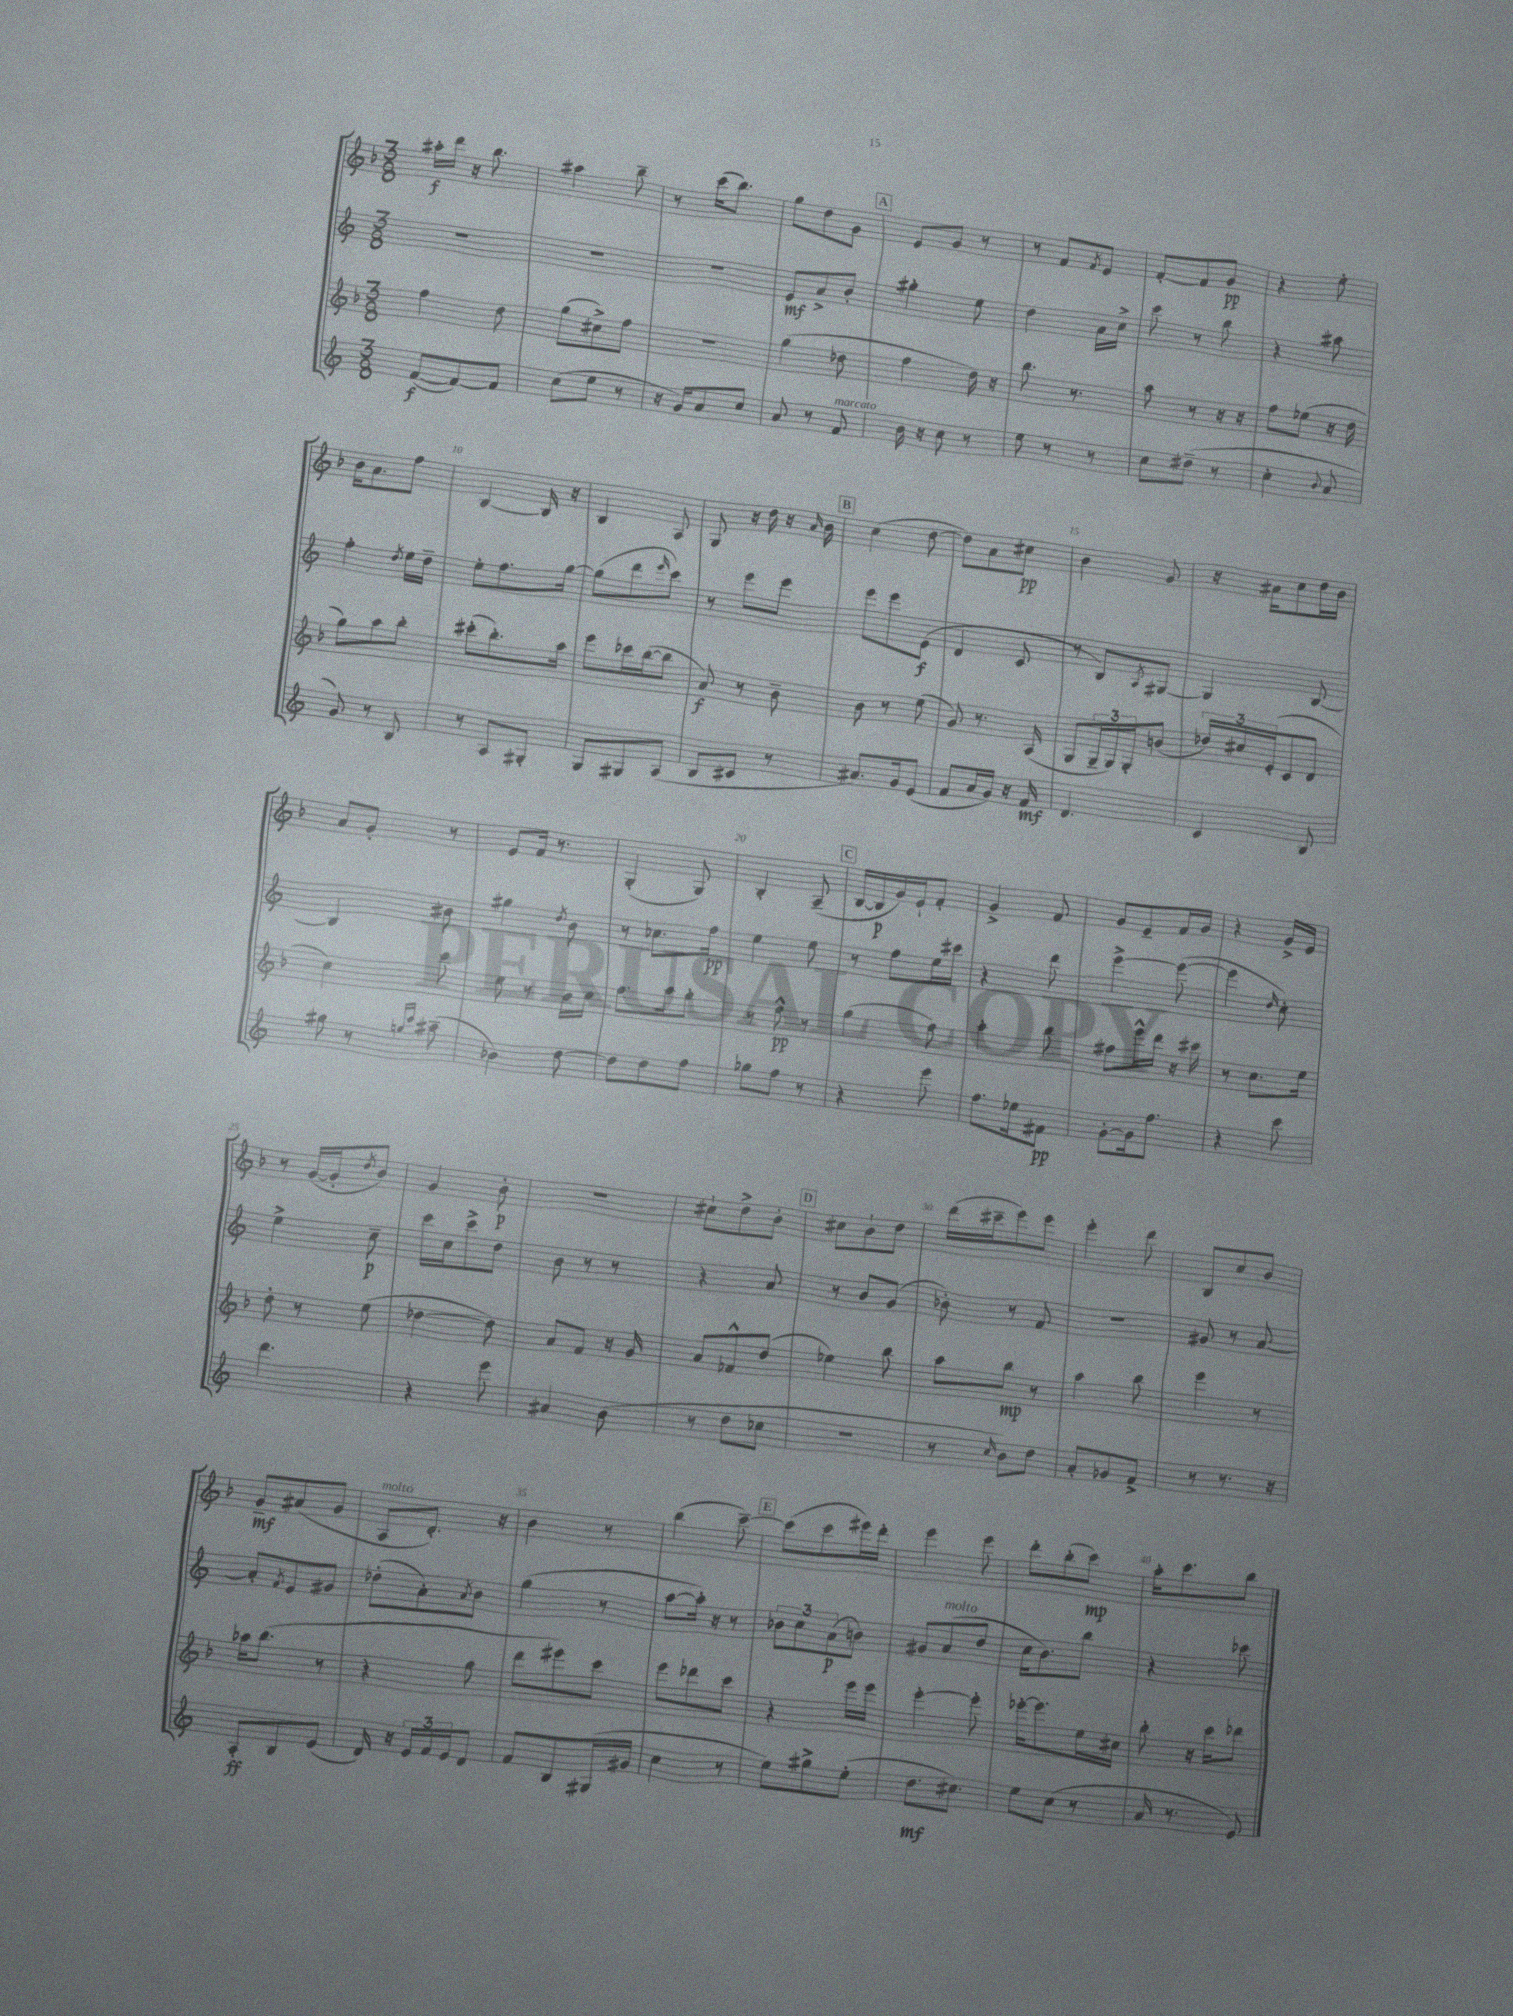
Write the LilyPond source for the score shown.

<<
\new StaffGroup <<
\new Staff = "s0" {
    \clef treble \key f \major \numericTimeSignature \time 3/8
    ais''16-.\f d'''16 r16 bes''8. |
    ais''4 bes''8-- |
    r8 c'''16( bes''8.) |
    g''8 d''8 g'8 |
    \mark \markup { \box "A" } e'8 g'8 r8 |
    r8 f'8 \acciaccatura { f'8 } e'8 |
    f'8~-. f'8 g'8\pp |
    r4 e''8-. |
    bes'16 a'8. f''8 |
    bes4~ bes16 r16 |
    bes4 a8 |
    g8 r16 d''16 r16 \grace { a'16 } bes'16 |
    \mark \markup { \box "B" } c''4( d''8~ |
    d''8) a'8 cis''8\pp |
    bes'4 g'8 |
    r16 ais'16 c''8 d''16 bes'16 |
    a'8 g'8-. r8 |
    e'8 f'16 r8. |
    g4-.( g8) |
    bes4-. a8--( |
    \mark \markup { \box "C" } bes16~ bes16\p g'16) e'16-! f'8-. |
    g'4-> f'8 |
    g'8 e'8-- f'16 g'16 |
    r4 g'16-> e'16 |
    r8 g'16~( g'16-. \acciaccatura { d''8 } bes'8) |
    g'4 bes'8-.\p |
    R4. |
    cis''8-! d''8-> bes'8-. |
    \mark \markup { \box "D" } cis''8 bes'8-! d''8 |
    d'''16( cis'''16-- e'''8) e'''8 |
    e'''4-. d'''8 |
    bes8 c''8 bes'8 |
    g'8--\mf ais'8( g'8 |
    a8^\markup { \italic "molto" } d'8.-.) r16 |
    bes'4 r8 |
    bes''4( c'''8~--) |
    \mark \markup { \box "E" } c'''8( c'''8 eis'''16) d'''16-. |
    e'''4 e'''8 |
    d'''8-. bes''8-.( c'''8\mp) |
    a''16-. c'''8. bes''8 \bar "|." |
}
\new Staff = "s1" {
    \clef treble \key c \major \numericTimeSignature \time 3/8
    R4. |
    R4. |
    R4. |
    e'8\mf a'8-> b'8-. |
    \mark \markup { \box "A" } gis''4-. e''8 |
    d''4 a'16 c''16-> |
    c'''8 r8 b''8 |
    r4 ais''8 |
    f''4-. \acciaccatura { d''8 } e''16 d''16-- |
    e''8-. f''8. g''16~ |
    g''8( d'''8 \grace { e'''16 } c'''8) |
    r8 e'''8 e'''8 |
    \mark \markup { \box "B" } e'''8 e'''8 e'8\f( |
    d'4 c'8 |
    r8 b8) \acciaccatura { a8 } gis8~ |
    gis4 b8~ |
    b4 bis'8 |
    gis''4 \acciaccatura { d''8 } b'8 |
    r8 ces''8. f''16\pp |
    e''4 e''8 |
    \mark \markup { \box "C" } r8 f''8 e''16 cis'''16 |
    r4 d'''8 |
    e'''4~-> e'''8~( |
    e'''4 \grace { d''16 } c''8-.) |
    e''4-> c''8--\p |
    c'''16 c''16 c'''8-> d''8 |
    b'8 r8 r8 |
    r4 a'8 |
    \mark \markup { \box "D" } r8 b'8 g'8( |
    bes'8-.) r8 f'8 |
    R4. |
    gis'8 r8 a'8~ |
    a'8-. \acciaccatura { f'8 } e'8 gis'8 |
    des''8-.( a'8-.) \acciaccatura { a'8 } b'8 |
    g''4( r8 |
    a''8~ a''16-.) r16 r8 |
    \mark \markup { \box "E" } \tuplet 3/2 { bes'8 c''8 a'8\p( } b'8) |
    gis'8 a'8^\markup { \italic "molto" }( d''8 |
    c''16 b'8.) b''8 |
    r4 ces'''8 \bar "|." |
}
\new Staff = "s2" {
    \clef treble \key f \major \numericTimeSignature \time 3/8
    f''4 d''8 |
    g''8( cis''8->) f''8 |
    r4. |
    g''4( des''8 |
    \mark \markup { \box "A" } f''4 d''16) r16 |
    bes''8. r8. |
    a''8 r8 r16 r16 |
    f''8 ees''8( r16 d''16 |
    g''8) a''8 bes''8-. |
    cis'''8-.( bes''8.-.) a''16 |
    e'''8 ces'''16 bes''16~( bes''8 |
    a'8\f) r8 bes'8-- |
    \mark \markup { \box "B" } bes'8 r8 e''8( |
    g'8) r8. a16( |
    g8 \tuplet 3/2 { g16-- g16) g16-. } b'8( |
    \tuplet 3/2 { des''16) cis''16 e'16-.( } c'8 d'8 |
    c''4) c'''8 |
    e''8 r8 bes'16 c''16 |
    f''8. a''16 g''8-. |
    r8 f''8-^\pp r8 |
    \mark \markup { \box "C" } g''4( f''8) |
    a''4-. bes''8 |
    fis''8 e'''16-^ d'''16 r16 cis'''16 |
    r8 c''8. e''16 |
    d''8-. r8 e''8( |
    des''4~ des''8) |
    a'8 f'8 r16 g'16 |
    a'8 fes'8-^ d''8( |
    \mark \markup { \box "D" } ees''4) bes''8 |
    a''8 bes''8\mp r8 |
    a''4 bes''8 |
    e'''4 r8 |
    aes''16 bes''8.( r8 |
    r4 g''8 |
    d'''8 eis'''8) c'''8 |
    e'''8 des'''8 c'''8 |
    \mark \markup { \box "E" } r4 e'''16 e'''16 |
    e'''4~-. e'''8-. |
    ees'''16~-. ees'''8. e''16 cis''16 |
    bes''8-. r16 c'''16 des'''8 \bar "|." |
}
\new Staff = "s3" {
    \clef treble \key c \major \numericTimeSignature \time 3/8
    f'8~\f( f'8~) f'8 |
    c''8( e''8 r8 |
    r16 g'16) a'8 c''8 |
    a'8 r8 f'8^\markup { \italic "marcato" } |
    \mark \markup { \box "A" } b'16 r16 c''8 r8 |
    e''8 r8 r8 |
    c''8 dis''8--( r8 |
    c''4-. \appoggiatura { b'8 } a'8 |
    g'8) r8 b8 |
    r8 a8 gis8-. |
    g8 gis8 a8( |
    b8 cis'8 r8 |
    \mark \markup { \box "B" } ais'8.) g'16 e'8( |
    f'8 a'16 g'16) r16 f'16\mf |
    d'4. |
    c'4 b8 |
    gis''8 r8 \grace { g''16 c'''16 } ais''8--( |
    bes'4) d''8~ |
    d''8 d''8 f''8 |
    ges''8 f''8 r8 |
    \mark \markup { \box "C" } r4 e'''8 |
    f''8. ees''16 fis'8\pp |
    g'8~-. g'16 f''8. |
    r4 c'''8 |
    d'''4. |
    r4 e'''8 |
    ais'4 b'8( |
    r8 d''8 ces''8 |
    \mark \markup { \box "D" } R4. |
    r8 \grace { c''16 } b'8) d''8 |
    a'8-. ges'8 f'8-> |
    r8 r8. r16 |
    a8-.\ff b8 e'8( |
    d'16) r16 \tuplet 3/2 { e'16 f'16 e'16 } d'8 |
    f'8 b8 gis16( gis'16 |
    c''4 r8 |
    \mark \markup { \box "E" } e''8) gis''8-> e''8-.( |
    d''8.\mf cis''8.) |
    e''8 c''8( r8 |
    a'16 r8. e'8) \bar "|." |
}
>>
>>
\layout { \context { \Score \override BarNumber.break-visibility = ##(#f #t #t) barNumberVisibility = #(every-nth-bar-number-visible 5) } }
